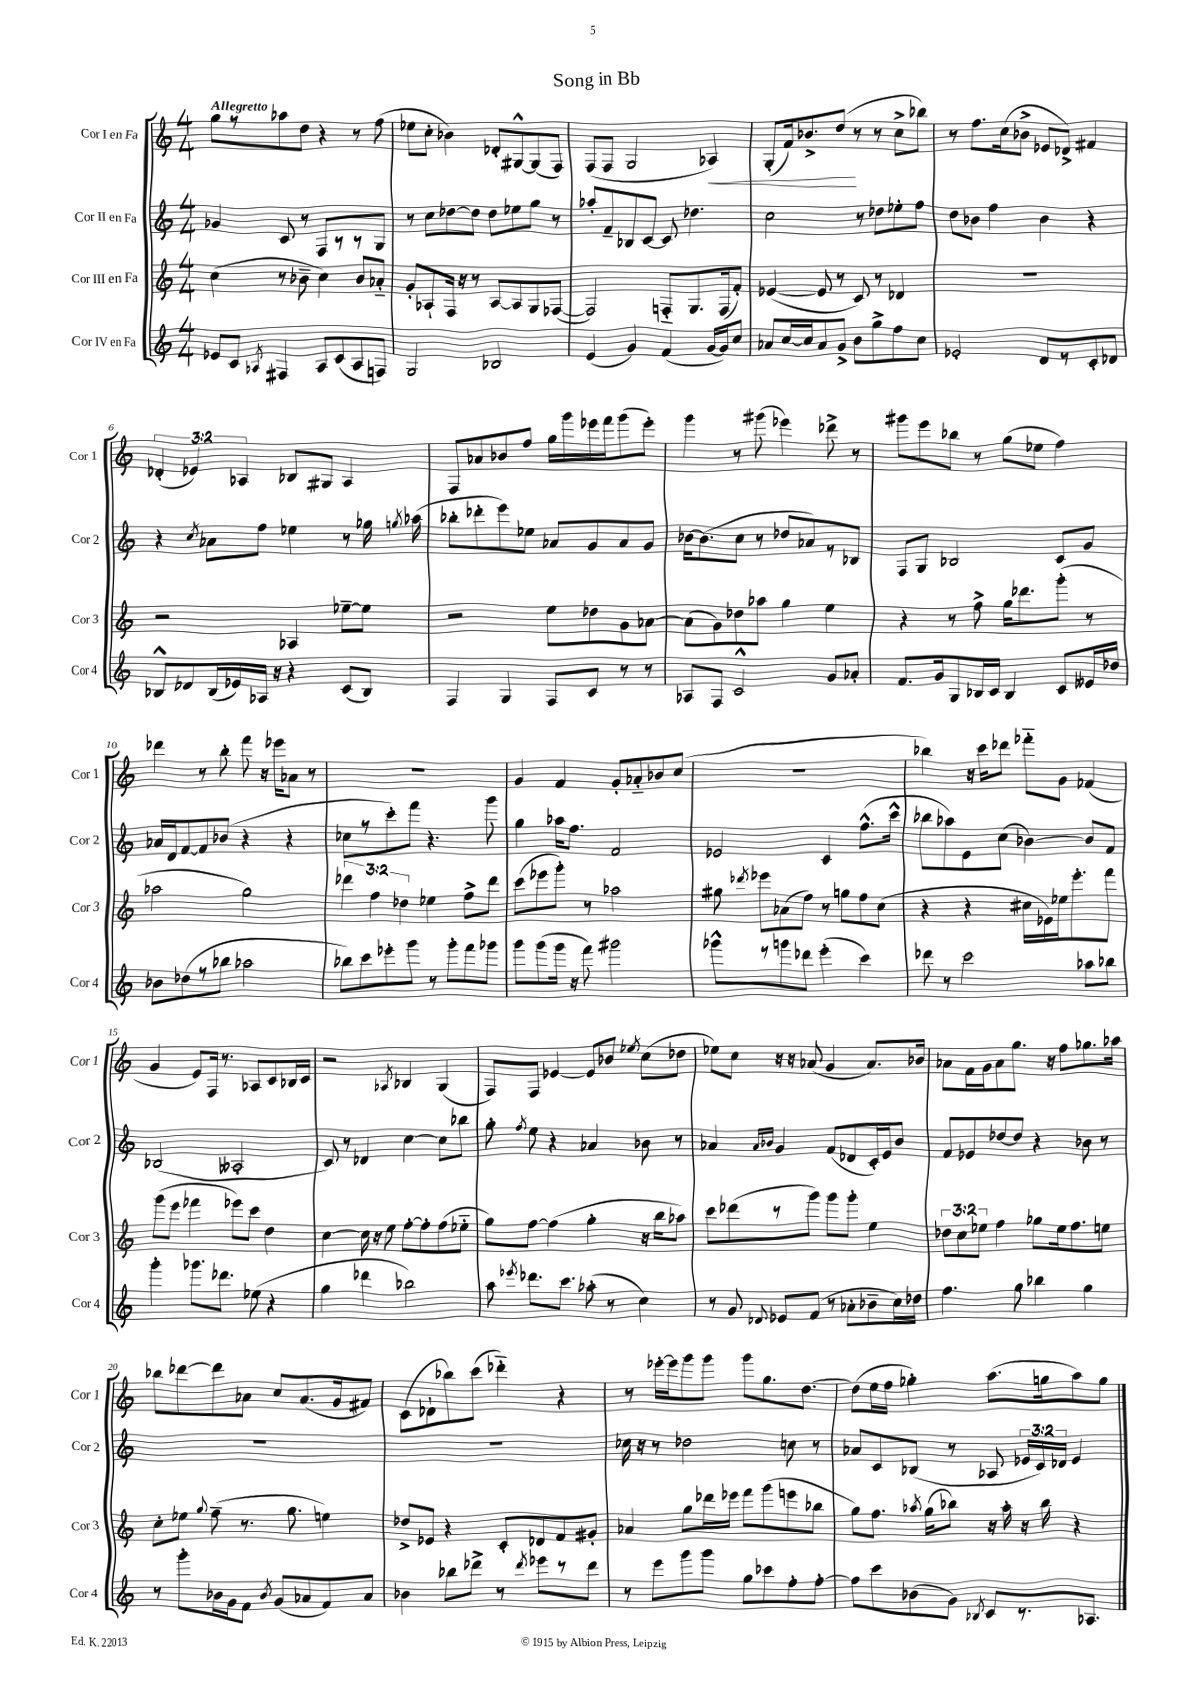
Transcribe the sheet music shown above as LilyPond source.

\header { title = "Song in Bb" }
<<
\new StaffGroup <<
\new Staff = "s0" \with { instrumentName = "Cor I en Fa" shortInstrumentName = "Cor 1" } {
    \clef treble \key c \major \numericTimeSignature \time 4/4 \override Staff.TupletNumber.text = #tuplet-number::calc-fraction-text \tempo "Allegretto"
    \autoBeamOff g''8[ r8 aes''8 d''8] r4 r8 f''8( |
    ees''8[ c''8]-. bes'4) des'8[-. gis8~-^ gis8( f8]) |
    f8[( f8] g2 aes4\<) |
    g8[-.( f'16) bes'8.-> d''8]\!( r8 r8 c''8[-> bes''8]) |
    r8 f''8.[ c''16( bes'8]-> ees'8[ des'8]->) fis'4 |
    \tuplet 3/2 { des'4-.( ees'4) aes4 } bes8[ gis8] aes4 |
    f8[ aes'8 bes'8 f''8] g''16[ g'''16 ees'''16 f'''16 g'''8( ees'''8]-.) |
    g'''4 r8 gis'''8( ees'''4) des'''8-> r8 |
    gis'''8[ e'''8 bes''8] r8 g''8[( ees''8] f''4) |
    des'''4 r8 b''8-. f'''8 r16 ees'''16[ aes'8] r8 |
    R1 |
    g'4 f'4 g'8[-. aes'8-_ bes'8 c''8]( |
    R1 |
    bes''4) r16 c'''16[ des'''8] fes'''8[-_ g'8] fes'4( |
    g'4 e'8[) f16] r8. aes8[ c'8 bes16 c'16] |
    r2 \acciaccatura { aes8 } bes4 g4( |
    f8[) f8] ees'4~ ees'8[ bes'8] \acciaccatura { ees''8 } c''8[( des''8] |
    ees''8[) c''8] r16 r16 aes'8( g'4 aes'8.[) bes'16] |
    aes'8[ f'16 g'16 aes'8 g''8.] r16 f''8[ ges''8. aes''16] |
    bes''8[ des'''8~ des'''8 aes'8] c''8[ aes'8.( g'16 fis'8]) |
    c'8[( des'8-! bes''8) c'''8]( des'''4-_) r4 |
    r8 ees'''16[~-. ees'''16 g'''8 g'''8] g'''8[ g''8. d''8.]~ |
    d''8[( e''16 f''16] ges''4-.) a''8.[( g''16 a''8) g''8] \bar "|." |
}
\new Staff = "s1" \with { instrumentName = "Cor II en Fa" shortInstrumentName = "Cor 2" } {
    \clef treble \key c \major \numericTimeSignature \time 4/4 \override Staff.TupletNumber.text = #tuplet-number::calc-fraction-text
    \autoBeamOff ges'4 c'8 r8 f8[ r8 r8 g8] |
    r8 c''8[ des''8~ des''8] des''8[ ees''8 g''8] r8 |
    aes''8[-. f'8-- bes8 c'8]~ c'8 des''4. |
    c''2 r8 des''8[ ees''8-. f''8] |
    d''8[ bes'8] f''4 bes'4 r4 |
    r4 \acciaccatura { c''8 } aes'8[ f''8] ees''4 r8 ges''16 \acciaccatura { g''8 } aes''16( |
    bes''8[-. des'''8-. e'''8) ees''8] aes'8[ g'8 aes'8 g'8] |
    bes'16[~ bes'8.( c''8] r8 des''8[ aes'8) r8 bes8] |
    f8[ g8] bes2 c'8[ g'8] |
    aes'16[ d'16 f'8~ f'8 bes'8]( r4 r4 |
    ces''8[ r8 c'''8-.) f'''8] r4. g'''8 |
    g''4 aes''16[ f''8.] f'2 |
    ees'2 c'4 f''8.[-^( c'''16]-^ |
    bes''8[ aes''8) e'8 c''8]( bes'4~) bes'8[ f'8] |
    bes2( aeses2-. |
    c'8) r8 des'4 c''4~ c''8[ bes''8] |
    g''8-. \acciaccatura { f''8 } e''8 r4 aes'4 bes'8 r8 |
    aes'4 \grace { aes'16[ bes'16] } g'4 f'8[( des'8 c'16-.) e'16 bes'8] |
    f'8[ ees'8 des''8~ des''8] r4 bes'8 r8 |
    R1 |
    R1 |
    ces''16 r16 r8 des''2 c''8 r8 |
    aes'8[ c'8 bes8]( r8 aes8 \tuplet 3/2 { ees'16[ c'16) des'16] } ees'4 \bar "|." |
}
\new Staff = "s2" \with { instrumentName = "Cor III en Fa" shortInstrumentName = "Cor 3" } {
    \clef treble \key c \major \numericTimeSignature \time 4/4 \override Staff.TupletNumber.text = #tuplet-number::calc-fraction-text
    \autoBeamOff c''4( r8 bes'8-- c''4) bes'8[ aes'8]-_ |
    g'8[-. aes8-! f16] r16 r8 aes8[~ aes8 g8 fes8]~( |
    fes2) f8[-_ g8. f16( f'8]-.) |
    ees'4~( ees'8 r8 c'8) r8 des'4 |
    R1 |
    r2 aes4 ees''8[~-- ees''8] |
    r2 e''8[ des''8 g'8 aes'8]~ |
    aes'8[( g'8) des''8 aes''8] g''4 e''4 |
    r4 r8 f''8-> g''16[ des'''8. g'''8]-.( r8 |
    aes''2 g''2) |
    \tuplet 3/2 { des'''4 f''4 des''4 } ees''4 f''8[-> des'''8] |
    c'''8[( ees'''8 g'''8]-.) r8 aes''2 |
    gis''8 \acciaccatura { des'''8 } ees'''8[ aes'8( f''8]) r8 g''8[ f''8 c''8]( |
    r4 r4 cis''16[ ees'16) ees''16 e'''8.-. f'''8] |
    g'''8[( e'''8] fes'''4 ees'''8[) c'''8] d''4 |
    c''4~ c''16 r16 e''8 f''8[~-. f''8-. f''8( ees''8]-_ |
    g''8[) f''8]~ f''4( g''4-. r16 b''16[ aes''8]) |
    c'''8[ des'''8( r8 g'''8]) g'''8[ g'''8]-. e''4 |
    \tuplet 3/2 { des''8[ c''8 ees''8] } f''4 ges''8[ ees''16 f''8. e''8] |
    c''8[-. ees''8] \appoggiatura { g''8 } f''8--( r8. g''8. e''4) |
    des''8[-> ees'8] r4 c'8[-. des'8 f'8 gis'8]-. |
    aes'4 g''8[ des'''16 ees'''16] f'''8[ g'''8( e'''8 bes''8] |
    g''8[) f''8.] \acciaccatura { aes''8 } g''16[( bes''8]) r16 aes''16-. r16 bes''16 r4 \bar "|." |
}
\new Staff = "s3" \with { instrumentName = "Cor IV en Fa" shortInstrumentName = "Cor 4" } {
    \clef treble \key c \major \numericTimeSignature \time 4/4
    \autoBeamOff ees'8[ c'8] \acciaccatura { aes8 } fis4 aes8[ c'8( aes8 f8]) |
    g2 bes2 |
    e'4( g'4) f'4( g'16[~ g'16) c''8] |
    aes'8[ c''16~ c''16 aes'8 g'8]-> b'8[ g''8-> f''8 c''8] |
    ees'2-. d'8[ r8 c'8-. des'8] |
    bes8[-^ des'8 bes16( ees'16) aes16] r16 r4 c'8[( bes8]) |
    f4 g4 f8[ c'8] r8 r8 |
    aes8[ f8] c'2-^ g'8[ aes'8]-. |
    f'8.[ g'16 g8 bes16 c'16] bes4 c'8[ eeses'16 des''16] |
    bes'8[ des''8( r8 bes''8] aes''2 |
    bes''8[) c'''8 ees'''8-. g'''8] r8 g'''8[-. f'''8 ges'''8] |
    g'''8[ g'''8( g'''16] r16 f'''8) gis'''2 |
    ges'''8[-^ r8 g'''8 des'''8] e'''4-.( c'''4) |
    des'''8 r8 c'''2 aes''8[ bes''8] |
    g'''4-. ges'''8.[ des'''8.] ees''8( r4 |
    g''4 des'''4 bes''2) |
    a''8 \acciaccatura { ees'''8 } des'''8.[ c'''8.] aes''8-.( r8 c''4) |
    r8 g'8 \appoggiatura { des'8 } ees'8[ f'8]( r8 aes'8[-. bes'8-- c''16) des''16] |
    f''4. g''8 bes''4 g''4 |
    r8 g'''8[-. bes'16 g'16 f'8] \acciaccatura { bes'8 } g'8[( aes'8 f'8) aes'8] |
    bes'4 bes''8[ des'''8]-> r8 \acciaccatura { des'''8 } ees'''8[ r8 des'''8] |
    r8 e'''8[ g'''8 g'''8] g''8[ ces'''8 f''8-. f''8]~-. |
    f''8[ c'''8 bes'8( g'8]) \acciaccatura { bes8 } c'8[ r8. aes8.] \bar "|." |
}
>>
>>
